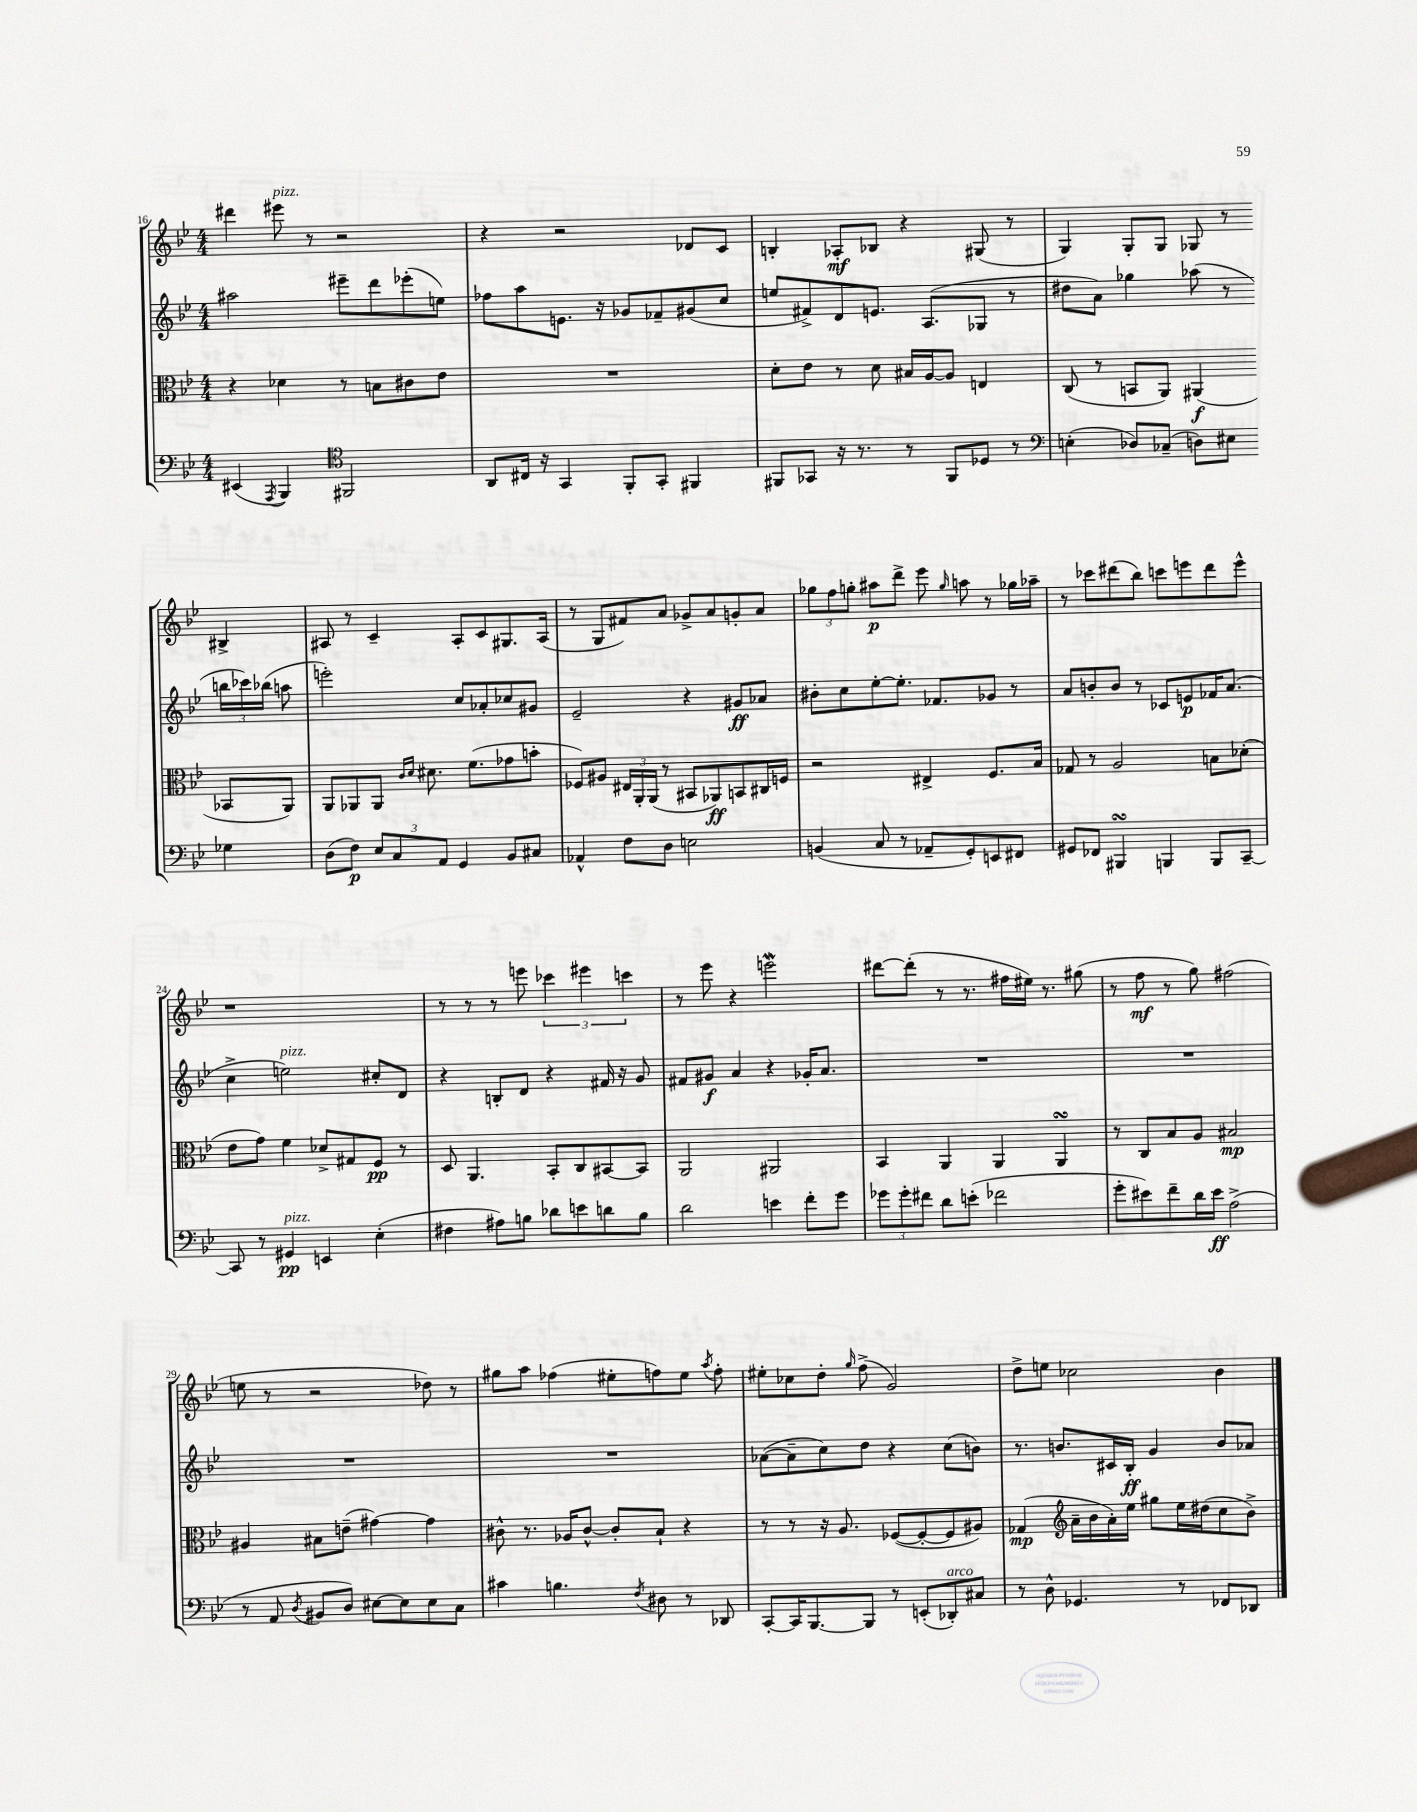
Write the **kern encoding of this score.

**kern	**dynam	**kern	**dynam	**kern	**dynam	**kern	**dynam
*part4	*part4	*part3	*part3	*part2	*part2	*part1	*part1
*staff4	*staff4	*staff3	*staff3	*staff2	*staff2	*staff1	*staff1
*clefF4	*	*clefC3	*	*clefG2	*	*clefG2	*
*k[b-e-]	*	*k[b-e-]	*	*k[b-e-]	*	*k[b-e-]	*
*M4/4	*	*M4/4	*	*M4/4	*	*M4/4	*
=16	=16	=16	=16	=16	=16	=16	=16
(4EE#X/	.	4r	.	2aa#X\	.	4ddd#X\	.
8qAAA/	.	.	.	.	.	.	.
!	!	!	!	!	!	!LO:TX:a:i:t=pizz.	!
4BBB-/)	.	4d-X\	.	.	.	8eee#X\	.
.	.	.	.	.	.	8r	.
*clefC4	*	*	*	*	*	*	*
2FF#X/	.	8r	.	8eee#X~\L	.	2r	.
.	.	8Bn\L	.	8ddd\	.	.	.
.	.	8c#X\	.	(8eee-X'\	.	.	.
.	.	8e-\J	.	8een\J)	.	.	.
=17	=17	=17	=17	=17	=17	=17	=17
8AA/L	.	1r	.	8ff-X\L	.	4r	.
16C#X/Jk	.	.	.	8aa\	.	.	.
16r	.	.	.	.	.	.	.
4GG/	.	.	.	8.en\J	.	2r	.
.	.	.	.	16r	.	.	.
8FF'/L	.	.	.	8g-X/L	.	.	.
8GG'/J	.	.	.	8f-X~/	.	.	.
4FF#X/	.	.	.	(8g#X/	.	8d-X/L	.
.	.	.	.	8cc/J	.	8c/J	.
=18	=18	=18	=18	=18	=18	=18	=18
8FF#X/L	.	8d'\L	.	8een/L	.	4Bn'/	.
8GG-X/J	.	8e-\J	.	8f#X^/)	.	.	.
16r	.	8r	.	8d/	.	8A-X'/L	mf
8.r	.	.	.	.	.	.	.
.	.	8d\	.	8.en/J	.	8B-X/J	.
8r	.	16B#X/LL	.	.	.	4r	.
.	.	[16A/J	.	(8.A/L	.	.	.
8FF#/L	.	8A/J]	.	.	.	.	.
8D-X/J	.	4En/	.	8G-X/J	.	(8G#X/	.
8r	.	.	.	8r	.	8r	.
=19	=19	=19	=19	=19	=19	=19	=19
*clefF4	*	*	*	*	*	*	*
(4En'\	.	(8C/	.	8dd#X\L	.	4G/)	.
.	.	8r	.	8a\J)	.	.	.
8D-X/L)	.	8BBn/L	.	4gg-X\	.	8G'/L	.
(8C-X~/J	.	8AA/J)	.	.	.	8G/J	.
8Dn\L)	.	(4AA#X/	f	(8aa-X\	.	8G-X/	.
8E#X\J	.	.	.	8r	.	8r	.
4G-X\	.	8BB-X/L	.	24bbn\LL	.	4B#X^/	.
.	.	.	.	24ccc-X\)	.	.	.
.	.	.	.	(24bb-X\JJ	.	.	.
.	.	8AA#/J)	.	8aan\	.	.	.
!!LO:LB:g=z
=20	=20	=20	=20	=20	=20	=20	=20
(8D\L	.	8AA/L	.	2eeen'\)	.	8A#X/	.
8F\J)	p	8AA-X/	.	.	.	8r	.
12E-/L	.	8AA-/J	.	.	.	4c~/	.
12C/	.	.	.	.	.	.	.
.	.	16qqc/LL	.	.	.	.	.
.	.	16qqd/JJ	.	.	.	.	.
.	.	8.d#X\	.	.	.	.	.
12AA/J	.	.	.	.	.	.	.
4GG/	.	.	.	8cc/L	.	8A#'/L	.
.	.	(8.f\L	.	.	.	.	.
.	.	.	.	8a-X'/	.	8c/	.
8BB-/L	.	8g-X\	.	8cc-X/	.	8.G#X/	.
8C#X/J	.	8bn'\J	.	8g#X/J	.	.	.
.	.	.	.	.	.	(16A#/Jk	.
=21	=21	=21	=21	=21	=21	=21	=21
4AA-X^^/	.	8F-X/L)	.	2e-~/	.	8r	.
.	.	8A#X/J	.	.	.	8G/L	.
8F\L	.	24E#X/LL	.	.	.	8f#X/)	.
.	.	24AA'/	.	.	.	.	.
.	.	(24AA/JJ	.	.	.	.	.
8D\J	.	8r	.	.	.	8a/J	.
2En\	.	8BB#X/L	.	4r	.	8g-X^/L	.
.	.	8AA-X/)	ff	.	.	8a/	.
.	.	8BBn/	.	8g#X/L	ff	8gn'/	.
.	.	16C#X/L	.	8a-X/J	.	8a/J	.
.	.	16Fn/JJ	.	.	.	.	.
=22	=22	=22	=22	=22	=22	=22	=22
(4BBn/	.	2r	.	8b#X'\L	.	12gg-X\L	.
.	.	.	.	.	.	12ff\	.
.	.	.	.	8cc\	.	.	.
.	.	.	.	.	.	12ggn'\J	.
8C/	.	.	.	[8ee-'\	.	8aa#X\L	p
8r	.	.	.	8.ee-'\J]	.	8ddd^\J	.
8AA-X~/L	.	4E#X^/	.	.	.	8eee-\	.
.	.	.	.	8.f-X/L	.	.	.
.	.	.	.	.	.	16qqgg/	.
8GG'/)	.	.	.	.	.	8aan\	.
8EEn/	.	8.F/L	.	8g-X/J	.	8r	.
8FF#X/J	.	.	.	8r	.	16gg-X\LL	.
.	.	16B-/Jk	.	.	.	16aa-X~\JJ	.
=23	=23	=23	=23	=23	=23	=23	=23
8GG#X/L	.	8G-X/	.	8a/L	.	8r	.
8FF-X/J	.	8r	.	8bn'/	.	8ccc-X\L	.
4BBB#XsSsS/	.	2A/	.	8b/J	.	(8ddd#X\	.
.	.	.	.	8r	.	8bb-\J)	.
4BBBn/	.	.	.	8c-X/L	.	8cccn\L	.
.	.	.	.	8en/	p	8eeen\	.
8BBB/L	.	8Bn\L	.	16f-X/K	.	8ddd#\	.
.	.	.	.	(8.a/J	.	.	.
[8CC~/J	.	(8d-X'\J	.	.	.	8eee^^\J	.
!!LO:LB:g=z
=24	=24	=24	=24	=24	=24	=24	=24
8CC/]	.	8e-\L	.	4cc^\	.	1r	.
8r	.	8g\J)	.	.	.	.	.
!	!	!	!	!LO:TX:a:i:t=pizz.	!	!	!
!LO:TX:a:i:t=pizz.	!	!	!	!	!	!	!
4GG#X/	pp	4f\	.	2een\)	.	.	.
4EEn/	.	8d-X^/L	.	.	.	.	.
.	.	8G#X/	.	.	.	.	.
(4E-'\	.	8F/J	pp	8cc#X'/L	.	.	.
.	.	8r	.	8d/J	.	.	.
=25	=25	=25	=25	=25	=25	=25	=25
4F#X\	.	8D/	.	4r	.	8r	.
.	.	4.AA/	.	.	.	8r	.
8A#X\L)	.	.	.	8Bn'/L	.	8r	.
8Bn\J	.	.	.	8d/J	.	8eeen\	.
8d-X\L	.	8BB-'/L	.	4r	.	6ccc-X\	.
8en\	.	8C/	.	.	.	.	.
.	.	.	.	.	.	6eee#X\	.
8dn\	.	[8BB#X/	.	16f#X/	.	.	.
.	.	.	.	16r	.	.	.
.	.	.	.	.	.	6cccn\	.
8B\J	.	8BB#/J]	.	8g/	.	.	.
=26	=26	=26	=26	=26	=26	=26	=26
2d\	.	2AA/	.	8f#X/L	.	8r	.
.	.	.	.	8g#X/J	f	8eee-\	.
.	.	.	.	4a/	.	4r	.
4en\	.	2AA#X/	.	4r	.	2eeenW\	.
8f'\L	.	.	.	16g-X'/KL	.	.	.
.	.	.	.	8.a/J	.	.	.
8g\J	.	.	.	.	.	.	.
=27	=27	=27	=27	=27	=27	=27	=27
12g-X\L	.	4BB-/	.	1r	.	[8ddd#X\L	.
12g-'\	.	.	.	.	.	.	.
.	.	.	.	.	.	(8ddd#'\J]	.
12f#X\J	.	.	.	.	.	.	.
8d\L	.	4AA/	.	.	.	8r	.
(8en'\J	.	.	.	.	.	8.r	.
2f-X\	.	4AA/	.	.	.	.	.
.	.	.	.	.	.	16ff#X\LL	.
.	.	.	.	.	.	16ee#X\JJ)	.
.	.	.	.	.	.	8.r	.
.	.	4AAsSsS/	.	.	.	.	.
.	.	.	.	.	.	(8gg#X\	.
=28	=28	=28	=28	=28	=28	=28	=28
8g'\L	.	8r	.	1r	.	8r	.
8e#X\)	.	8C/L	.	.	.	8ff\	mf
8f~\	.	8B-/	.	.	.	8r	.
16d\L	.	8A/J	.	.	.	8gg\)	.
16e#\JJ	ff	.	.	.	.	.	.
(2A^\	.	2B#X/	mp	.	.	(2ff#X\	.
!!LO:LB:g=z
=29	=29	=29	=29	=29	=29	=29	=29
8r	.	4A#X/	.	1r	.	8een\	.
8AA/	.	.	.	.	.	8r	.
8qD/	.	.	.	.	.	.	.
8BB#X/L	.	8B#X\L	.	.	.	2r	.
8D/J)	.	(8en~\J	.	.	.	.	.
[8E#X\L	.	[4g#X\)	.	.	.	.	.
8E#\]	.	.	.	.	.	.	.
8E#\	.	4g#\]	.	.	.	8dd-X\)	.
8C\J	.	.	.	.	.	8r	.
=30	=30	=30	=30	=30	=30	=30	=30
4c#X\	.	8c#X^^\	.	1r	.	8gg#X\L	.
.	.	8.r	.	.	.	8aa\J	.
4.Bn\	.	.	.	.	.	(4ff-X\	.
.	.	16A-X/KL	.	.	.	.	.
.	.	[8c#^^/J	.	.	.	.	.
.	.	8c#'/L]	.	.	.	8ee#X'\L	.
8qF/	.	.	.	.	.	.	.
8D#X\	.	8B-`/J	.	.	.	8ffn\)	.
8r	.	4r	.	.	.	8ee#\J	.
.	.	.	.	.	.	8qaa/	.
8DD-X/	.	.	.	.	.	8ff'\	.
=31	=31	=31	=31	=31	=31	=31	=31
[8CC'/L	.	8r	.	([8a-X\L	.	8ee#X'\L	.
16CC/K]	.	8r	.	8a-~\]	.	8cc-X\	.
[8.BBB-/	.	.	.	.	.	.	.
.	.	16r	.	8cc\)	.	8dd'\J	.
.	.	8.A/	.	.	.	.	.
.	.	.	.	.	.	16qqgg/	.
8BBB-/J]	.	.	.	8dd\J	.	(8ff^\	.
8r	.	([8F-X/L	.	4r	.	2g/)	.
(8EEn'/L	.	8F-'/_	.	.	.	.	.
!LO:TX:a:i:t=arco	!	!	!	!	!	!	!
8DD-X'/)	.	8F-/]	.	(8cc\L	.	.	.
8C#X/J	.	8A#X/J)	.	8bn\J)	.	.	.
=32	=32	=32	=32	=32	=32	=32	=32
8r	.	(4G-X/	mp	8.r	.	8dd^\L	.
8D^^\	.	.	.	.	.	8een\J	.
.	.	.	.	8.bn/L	.	.	.
*	*	*clefG2	*	*	*	*	*
4.GG-X/	.	16a~\LL	.	.	.	2cc-X\	.
.	.	16b-\	.	.	.	.	.
.	.	16a'\)	.	16c#X/L	.	.	.
.	.	16ee-\JJ	.	16B-'/JJ	ff	.	.
.	.	8gg#X\L	.	4g/	.	.	.
8r	.	16ee-\L	.	.	.	.	.
.	.	(16dd#X\J	.	.	.	.	.
8FF-X/L	.	8cc\	.	8b/L	.	4b-\	.
8DD-X/J	.	8b-^\J)	.	8a-X/J	.	.	.
==	==	==	==	==	==	==	==
*-	*-	*-	*-	*-	*-	*-	*-
